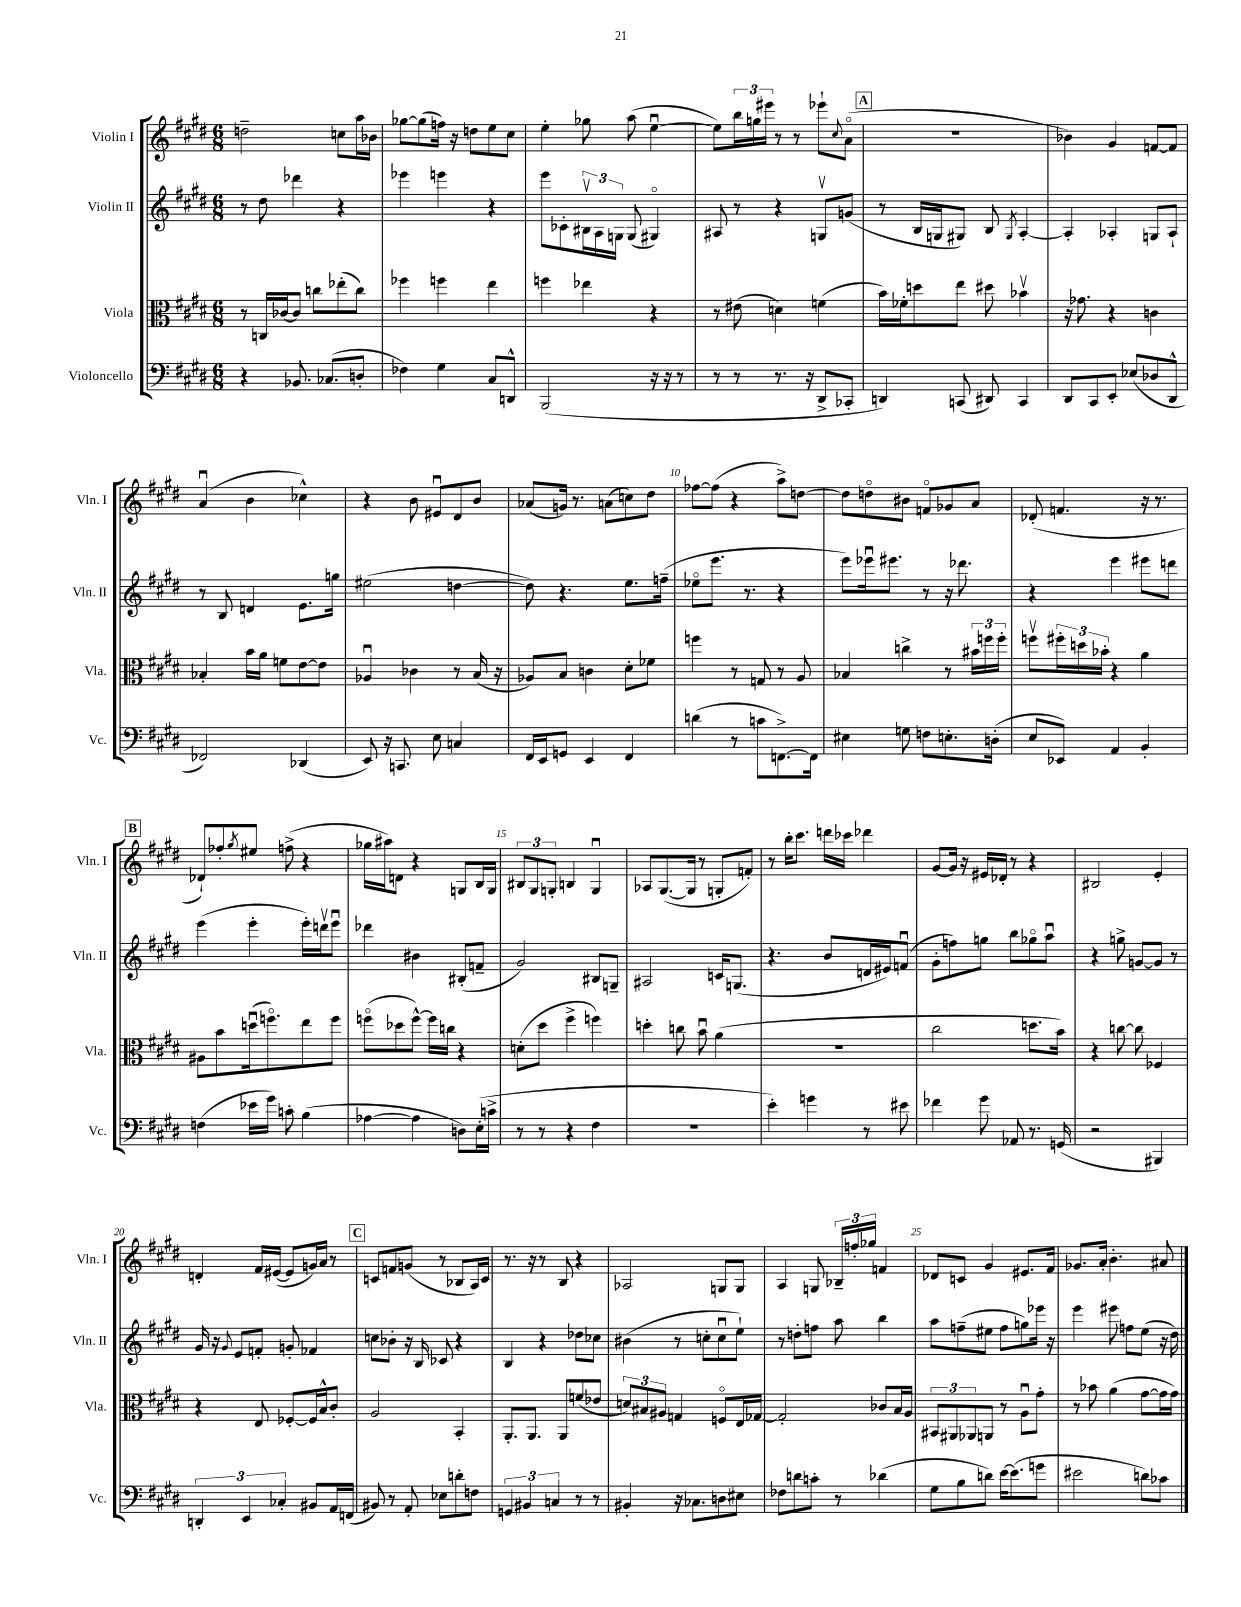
<<
\new StaffGroup <<
\new Staff = "s0" \with { instrumentName = "Violin I" shortInstrumentName = "Vln. I" } {
    \clef treble \key e \major \numericTimeSignature \time 6/8
    d''2-- c''8 a''16 bes'16 |
    ges''8~ ges''8( f''16) r16 d''8 e''8 cis''8 |
    e''4-. ges''8 a''8( e''4~\downbow |
    e''8) \tuplet 3/2 { b''16 g''16 eis'''16 } r8 r8 ees'''8-! \appoggiatura { cis''8 } a'8\flageolet( |
    \mark \markup { \box "A" } R2. |
    bes'4) gis'4 f'8~ f'8 |
    a'4\downbow( b'4 ces''4-^) |
    r4 b'8 eis'8\downbow dis'8 b'8 |
    aes'8( g'16) r8. a'8( c''8) dis''8 |
    fes''8~ fes''8( r4 a''8->) d''8~ |
    d''8 d''8\flageolet bis'8 f'8\flageolet ges'8 a'8 |
    des'8-.( f'4. r16 r8. |
    \mark \markup { \box "B" } des'8-!) fes''8-. \acciaccatura { gis''8 } eis''8 f''8->( r4 |
    ges''16 ais''16) d'8 r4 g8 b16 g16 |
    \tuplet 3/2 { bis8 gis8 g8-. } b4 g4\downbow |
    aes8 gis8.~( gis16 r8 g8-. f'8-.) |
    r8 b''16-. cis'''8. d'''16 ces'''16 des'''4 |
    gis'8~ gis'16 r16 eis'16 des'16-. r8 r4 |
    bis2 e'4-. |
    d'4-. fis'16 eis'16~( eis'8 g'16) a'16 r8 |
    \mark \markup { \box "C" } c'8 f'8 g'8( r8 bes8 a16) c'16 |
    r8. r16 r8 b8 r4 |
    aes2 g8 g8 |
    a4 g8 \tuplet 3/2 { bes16-- f''16-. ges''16 } f'4 |
    des'8 c'8 gis'4 eis'8. fis'16 |
    ges'8. a'16-. b'4.-. ais'8 \bar "|." |
}
\new Staff = "s1" \with { instrumentName = "Violin II" shortInstrumentName = "Vln. II" } {
    \clef treble \key e \major \numericTimeSignature \time 6/8
    r8 dis''8 des'''4 r4 |
    ees'''4 e'''4 r4 |
    e'''8 ces'8-. \tuplet 3/2 { bis16\upbow a16 g16 } g8( gis4\flageolet) |
    ais8 r8 r4 g8\upbow g'8( |
    \mark \markup { \box "A" } r8 b16 g16 gis8) b8 \acciaccatura { gis8 } a4~-. |
    a4-. aes4-. g8 aes8-! |
    r8 b8 d'4 e'8. g''16 |
    eis''2( d''4~ |
    d''8) r4. e''8. f''16--( |
    ees''8\flageolet e'''8. r8. r4 |
    e'''8) ees'''16\downbow eis'''8. r8 r16 des'''8. |
    r4 e'''4 eis'''8 d'''8 |
    \mark \markup { \box "B" } e'''4( e'''4-. e'''16-.) d'''16\upbow e'''8\downbow |
    des'''4 bis'4 bis8-.( f'8-- |
    gis'2) bis8 g8-- |
    ais2 c'16 g8.( |
    r4. b'8 d'16 eis'16) f'8\downbow( |
    gis'8-. f''8) g''8 b''8 ges''8\flageolet a''8\downbow |
    r4 g''8-> g'8~ g'8 r8 |
    gis'16 r16 \appoggiatura { gis'8 } e'8 f'8-. g'8-. fes'4 |
    \mark \markup { \box "C" } c''8 bes'8-. r16 b16 ces'8 r4 |
    b4 r4 des''8 ces''8 |
    bis'4( r8 c''8-. c''8\downbow e''8-!) |
    r8 d''8-. f''8 a''8 b''4 |
    a''8 f''8--( eis''8 f''8 g''8) ees'''16 r16 |
    e'''4 eis'''8 f''8 e''8( r16 dis''16) \bar "|." |
}
\new Staff = "s2" \with { instrumentName = "Viola" shortInstrumentName = "Vla." } {
    \clef alto \key e \major \numericTimeSignature \time 6/8
    r8 c16 ces'16~ ces'8 c''8 ees''8-.( c''8) |
    fes''4 f''4 e''4 |
    f''4 ees''4 r4 |
    r8 eis'8( d'4) f'4( |
    \mark \markup { \box "A" } b'16) fes'16-. d''8 e''8 dis''8 bes'4\upbow |
    r16 ges'8. r4 c'4 |
    bes4-. b'16 a'16 f'8 e'8~ e'8 |
    aes4\downbow ces'4 r8 b16( r16 |
    aes8) b8 c'4 dis'8-. fes'8 |
    f''4 r8 g8 r8 a8 |
    bes4 c''4-> r8 \tuplet 3/2 { bis'16 f''16 f''16-. } |
    f''8\upbow \tuplet 3/2 { fis''16-. d''16 bes'16-. } r4 a'4 |
    \mark \markup { \box "B" } ais8 b'8 d''16\downbow( f''8.\flageolet) e''8 f''8 |
    f''8\flageolet( des''8 f''8~-^) f''16 c''16 r4 |
    d'8-.( dis''8 fis''4-> f''4) |
    d''4-. c''8 b'8\downbow a'4( |
    R2. |
    cis''2 d''8. b'16) |
    r4 c''8~ c''8 fes4 |
    r4 e8 fes8~-. fes16 b16-^ cis'8-. |
    \mark \markup { \box "C" } a2 b,4-. |
    a,8.-. a,8. a,8 f'8( ees'8 |
    \tuplet 3/2 { d'8) bis8 ais8 } g4 f8\flageolet e16 ges16~ |
    ges2-. ces'8 b16 a16 |
    \tuplet 3/2 { bis,8 ais,8 aes,8 } a,8 r8 a8\downbow gis'8-. |
    r8 bes'8 a'4( gis'8~ gis'16 gis'16) \bar "|." |
}
\new Staff = "s3" \with { instrumentName = "Violoncello" shortInstrumentName = "Vc." } {
    \clef bass \key e \major \numericTimeSignature \time 6/8
    r4 bes,8. ces8.( d8-. |
    fes4) gis4 cis8 d,8-^ |
    b,,2( r16 r16 r8 |
    r8 r8 r8. r16 dis,8-> ces,8-. |
    \mark \markup { \box "A" } d,4) c,8( dis,8) c,4 |
    dis,8 cis,8 e,8-. ees8( des8 dis,8-^ |
    fes,2) des,4( |
    e,8) r16 c,8. e8 c4 |
    fis,16 e,16 g,8 e,4 fis,4 |
    d'4( r8 c'8 f,8.~->) f,16 |
    eis4 g8 f8 e8.-. d16-.( |
    e8 ees,8) a,4 b,4-. |
    \mark \markup { \box "B" } f4( ees'16 gis'16) c'8-. b4( |
    aes4~ aes4 d8) e16-.( c'16-> |
    r8 r8 r4 fis4 |
    R2. |
    e'4-.) g'4 r8 eis'8 |
    fes'4 gis'8 aes,8 r8. g,16( |
    r2 bis,,4) |
    \tuplet 3/2 { d,4-. e,4 ces4-. } bis,8 a,16 f,16( |
    \mark \markup { \box "C" } bis,8) r8 a,8-. ees8 d'8-. f8 |
    \tuplet 3/2 { g,4 bis,4 c4 } r8 r8 |
    bis,4-. r16 ces8. d8 eis8 |
    fes8 d'8 c'8-. r8 des'4( |
    gis8 b8 d'8) e'16~ e'8.( g'8 |
    eis'2 d'8) ces'8 \bar "|." |
}
>>
>>
\layout { \context { \Score \override BarNumber.break-visibility = ##(#f #t #t) barNumberVisibility = #(every-nth-bar-number-visible 5) } }
